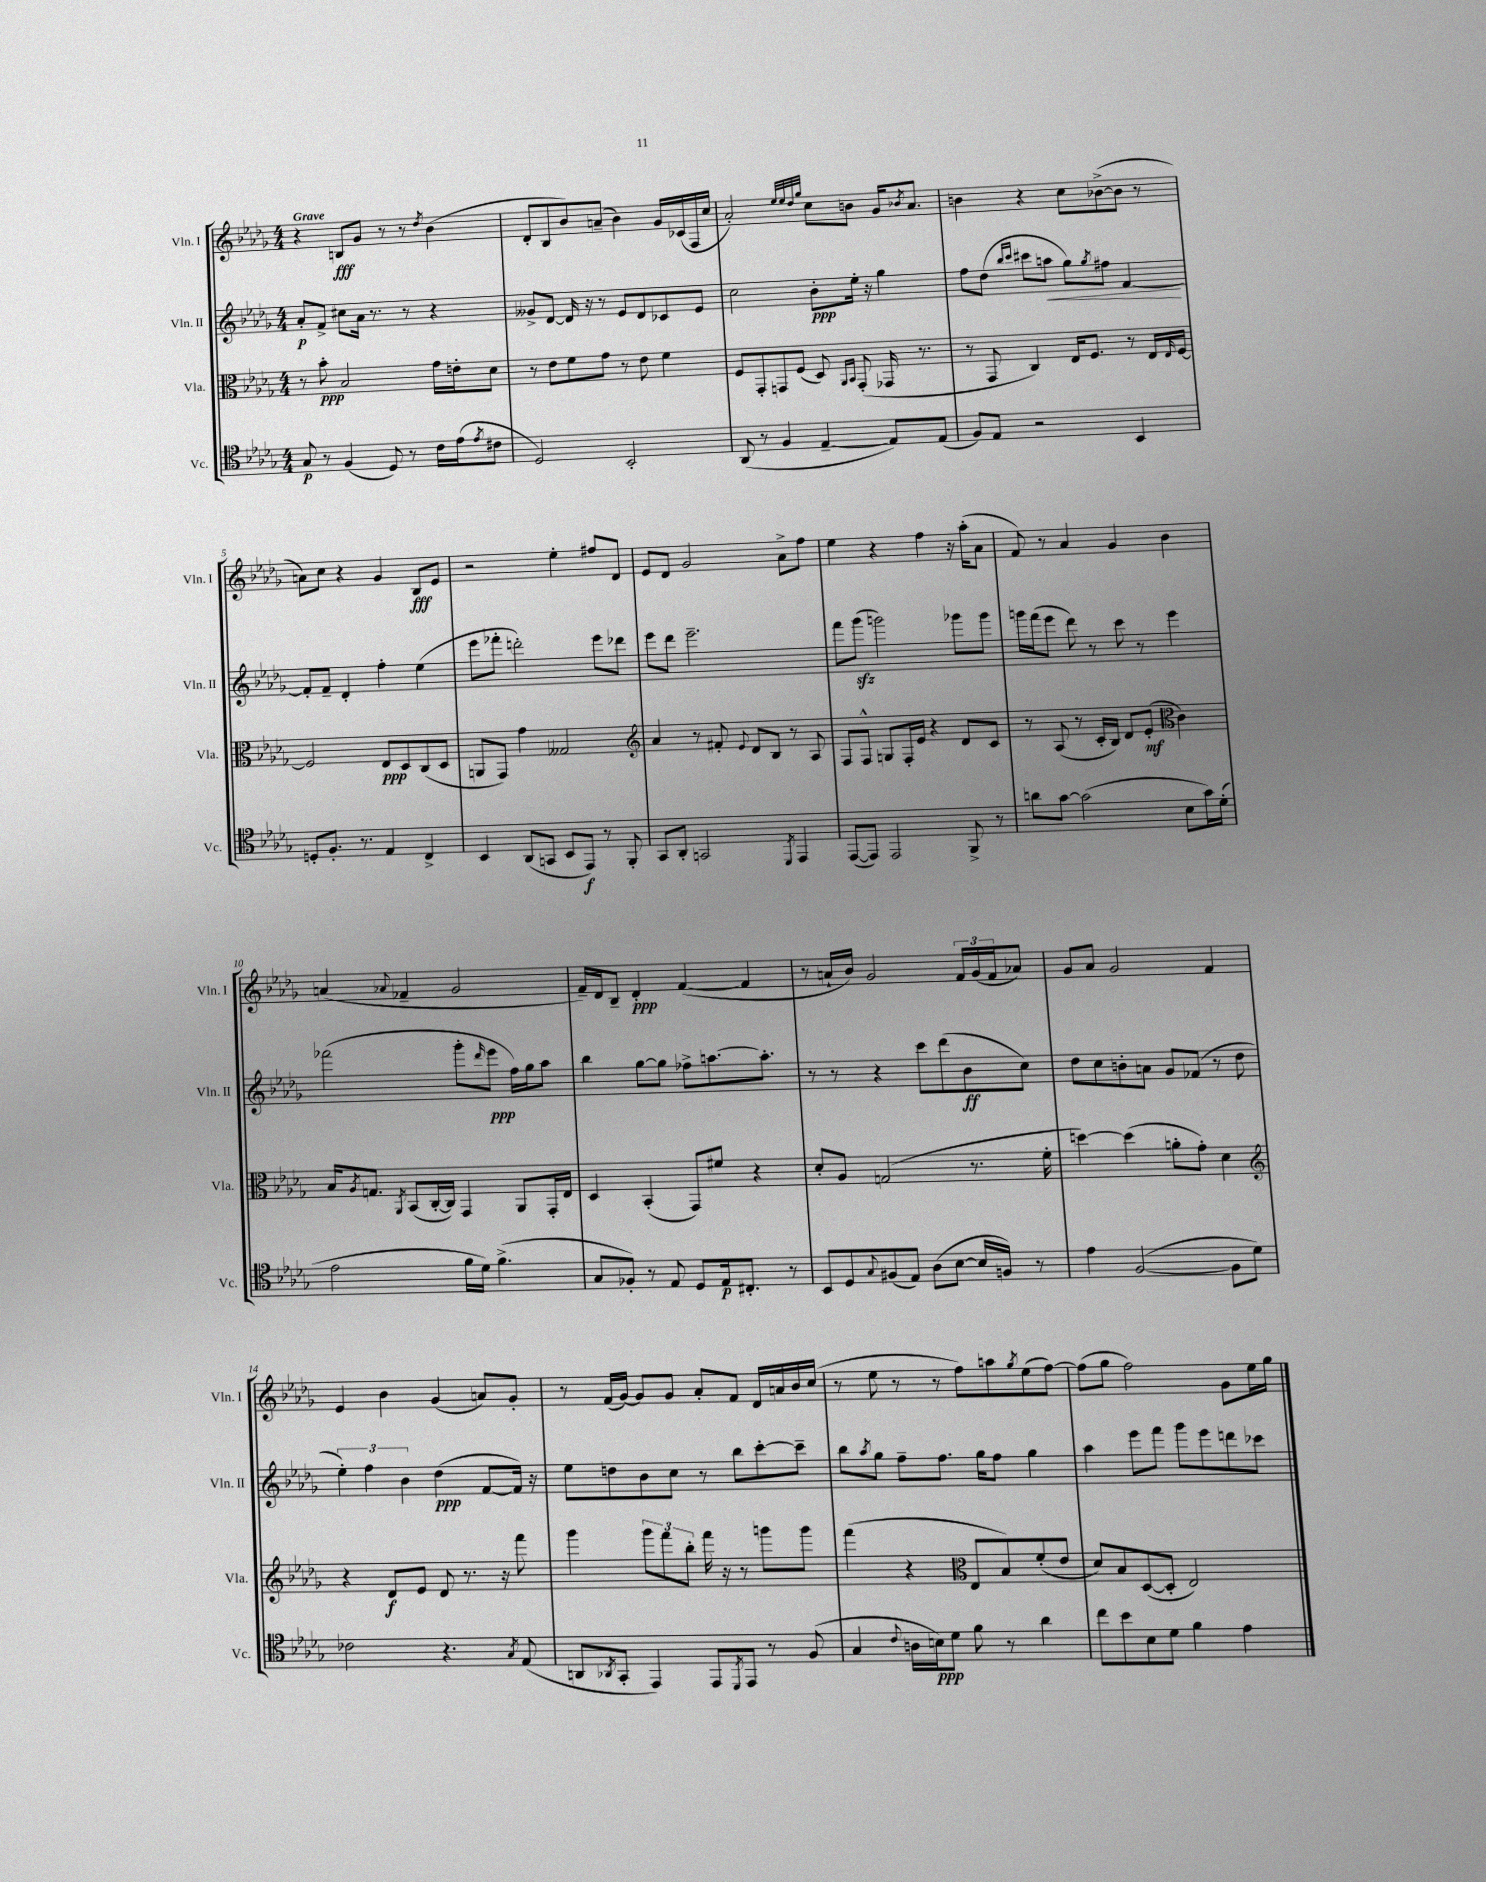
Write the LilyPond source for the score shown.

<<
\new StaffGroup <<
\new Staff = "s0" \with { instrumentName = "Vln. I" shortInstrumentName = "Vln. I" } {
    \clef treble \key des \major \numericTimeSignature \time 4/4 \tempo "Grave"
    r4 b8\fff ges'8 r8 r8 \acciaccatura { des''8 } bes'4( |
    des'8-. bes8 bes'8) a'8--( bes'4) ges'16 ces'16( f16 c''16 |
    aes'2-.) \grace { ees''32 ees''32 des''32 ges''32 } c''8 b'8 ges'16 \acciaccatura { bes'8 } aes'8. |
    b'4 r4 c''8 bes'8~->( bes'8 r8 |
    a'8) c''8 r4 ges'4 bes8\fff ees'8 |
    r2 ees''4-. fis''8 des'8 |
    ees'8 des'8 ges'2 aes'8-> f''8 |
    ees''4 r4 f''4 r16 aes''16-.( aes'8 |
    f'8) r8 aes'4 ges'4 bes'4 |
    a'4( \appoggiatura { aes'8 } fes'4-- ges'2 |
    f'16--) des'16 bes8-- des'4-.\ppp f'4~( f'4 |
    r8 a'16-! bes'16) ges'2 \tuplet 3/2 { f'16 ges'16( f'16 } aes'8) |
    ges'8 aes'8 ges'2 f'4 |
    ees'4 bes'4 ges'4( a'8) ges'8-. |
    r8 f'16( ges'16~) ges'8 ges'8 aes'8-. f'8 des'16 a'16 bes'16 c''16( |
    r8 ees''8 r8 r8 f''8) a''8 \acciaccatura { ges''8 } ees''8( f''8~) |
    f''8( ges''8 f''2) ges'8 ees''16 ges''16 \bar "|." |
}
\new Staff = "s1" \with { instrumentName = "Vln. II" shortInstrumentName = "Vln. II" } {
    \clef treble \key des \major \numericTimeSignature \time 4/4
    aes'8-.\p f'8-> cis''8 aes'16 r8. r8 r4 |
    geses'8-> des'8~ des'16 r16 r8 ees'8 des'8 ces'8 ees'8 |
    c''2 bes'8-.\ppp ees''16-. r16 ges''4 |
    f''8 des''8( \grace { bes''16 c'''16 } cis'''8 a''8\< ges''8) \acciaccatura { ges''8 } fis''8 f'4~\! |
    f'8-. f'8-- des'4-. f''4-. ees''4( |
    ees'''8 fes'''8-. d'''2-.) ees'''8 des'''8 |
    ees'''8 des'''8 ees'''2.-- |
    f'''8 ges'''8\sfz( g'''2) ges'''8 ges'''8 |
    g'''16 f'''16( ees'''8 des'''8) r8 c'''8 r8 ees'''4 |
    fes'''2( ges'''8-. \grace { des'''16 } ees'''8\ppp f''16) ges''16 aes''8 |
    bes''4 ges''8~ ges''8 fes''8-> a''8.~ a''8.-. |
    r8 r8 r4 c'''8 des'''8( bes'8\ff c''8) |
    des''8 c''8 b'8-. a'8 ges'8 fes'8( r8 des''8 |
    \tuplet 3/2 { ees''4-.) f''4 bes'4 } des''4\ppp( f'8~ f'16) r16 |
    ees''8 d''8 bes'8 c''8 r8 bes''8 c'''8~-. c'''8-- |
    bes''8 \acciaccatura { aes''8 } ges''8 f''8-- f''8. ges''16 f''8 ges''4 |
    aes''4 ees'''8 f'''8 ges'''8 ees'''8 d'''8 ces'''8 \bar "|." |
}
\new Staff = "s2" \with { instrumentName = "Vla." shortInstrumentName = "Vla." } {
    \clef alto \key des \major \numericTimeSignature \time 4/4
    r8 bes'8-.\ppp bes2 ges'16 e'16-. des'8 |
    r8 ees'8 f'8 ges'8 r8 ees'8 f'4 |
    f8 ges,8-. g,8 f8( des8) \grace { aes,16 bes,16 } g,8-.( ges,16 r8. |
    r8 ges,8 c4) ees16 f8. r8 ees16 \grace { ees16 } f16~ |
    f2 ees8\ppp des8 c8( des8 |
    a,8 ges,8) ges'4 geses2 |
    \clef treble aes'4 r8 fis'8-. \appoggiatura { ees'8 } des'8 bes8 r8 aes8 |
    f8 f8-^ g8 f16-. ees'16 r4 des'8 c'8 |
    r8 aes8( r8 c'16-. bes16) des'8 ees'8-.\mf( \clef alto c'4) |
    bes16 \acciaccatura { aes8 } g8. \acciaccatura { aes,8 } bes,8( c16~-. c16) ges,4 aes,8 ges,16-. ees16 |
    des4 bes,4-.( ges,8) fis'8 r4 |
    des'8-. aes8 g2( r8. f'16-. |
    d''4~) d''4( a'8-. ges'8-.) des'4 |
    \clef treble r4 des'8\f ees'8 des'8 r8. r16 f'''8 |
    ges'''4 \tuplet 3/2 { ges'''8 f'''8 bes''8-. } f'''16 r16 r8 g'''8 g'''8 |
    f'''4( r4 \clef alto ees8 bes8) f'8-.( ees'8 |
    des'8) bes8 des8~( des8-. ees2) \bar "|." |
}
\new Staff = "s3" \with { instrumentName = "Vc." shortInstrumentName = "Vc." } {
    \clef tenor \key des \major \numericTimeSignature \time 4/4
    ges8\p r8 f4( des8) r8 c'16 ees'16( \acciaccatura { ees'8 } cis'8 |
    des2) bes,2-. |
    aes,8( r8 f4 ees4~-- ees8) ees8( |
    f8) ees8 r2 bes,4 |
    d8-. f8.-. r8. ees4 c4-> |
    bes,4 aes,8( g,8 bes,8 ees,8\f) r8 f,8-. |
    ges,8 aes,8-. g,2 \acciaccatura { des,8 } ees,4 |
    ees,8~( ees,8) ees,2 f,8-> r8 |
    a'8 ges'8~ ges'2( bes8 ges'16) des'16-.( |
    ees'2 f'16 des'16) f'4.->( |
    ges8 fes8-.) r8 ees8 des8 ees16\p cis8.-. r8 |
    bes,8 des8 \appoggiatura { ges8 } fis8( ees8) aes8( bes8~ bes16 f16) r8 |
    ees'4 f2~( f8 des'8) |
    ces'2 r4. \acciaccatura { ges8 } ees8( |
    a,8 \acciaccatura { aes,8 } ges,8-. ees,4) ees,8 \acciaccatura { des,8 } ees,8 r8 f8( |
    ges4 \appoggiatura { c'8 } a16 b16\ppp) des'8 f'8 r8 aes'4 |
    c''8 bes'8 bes8 des'8 f'4 ees'4 \bar "|." |
}
>>
>>
